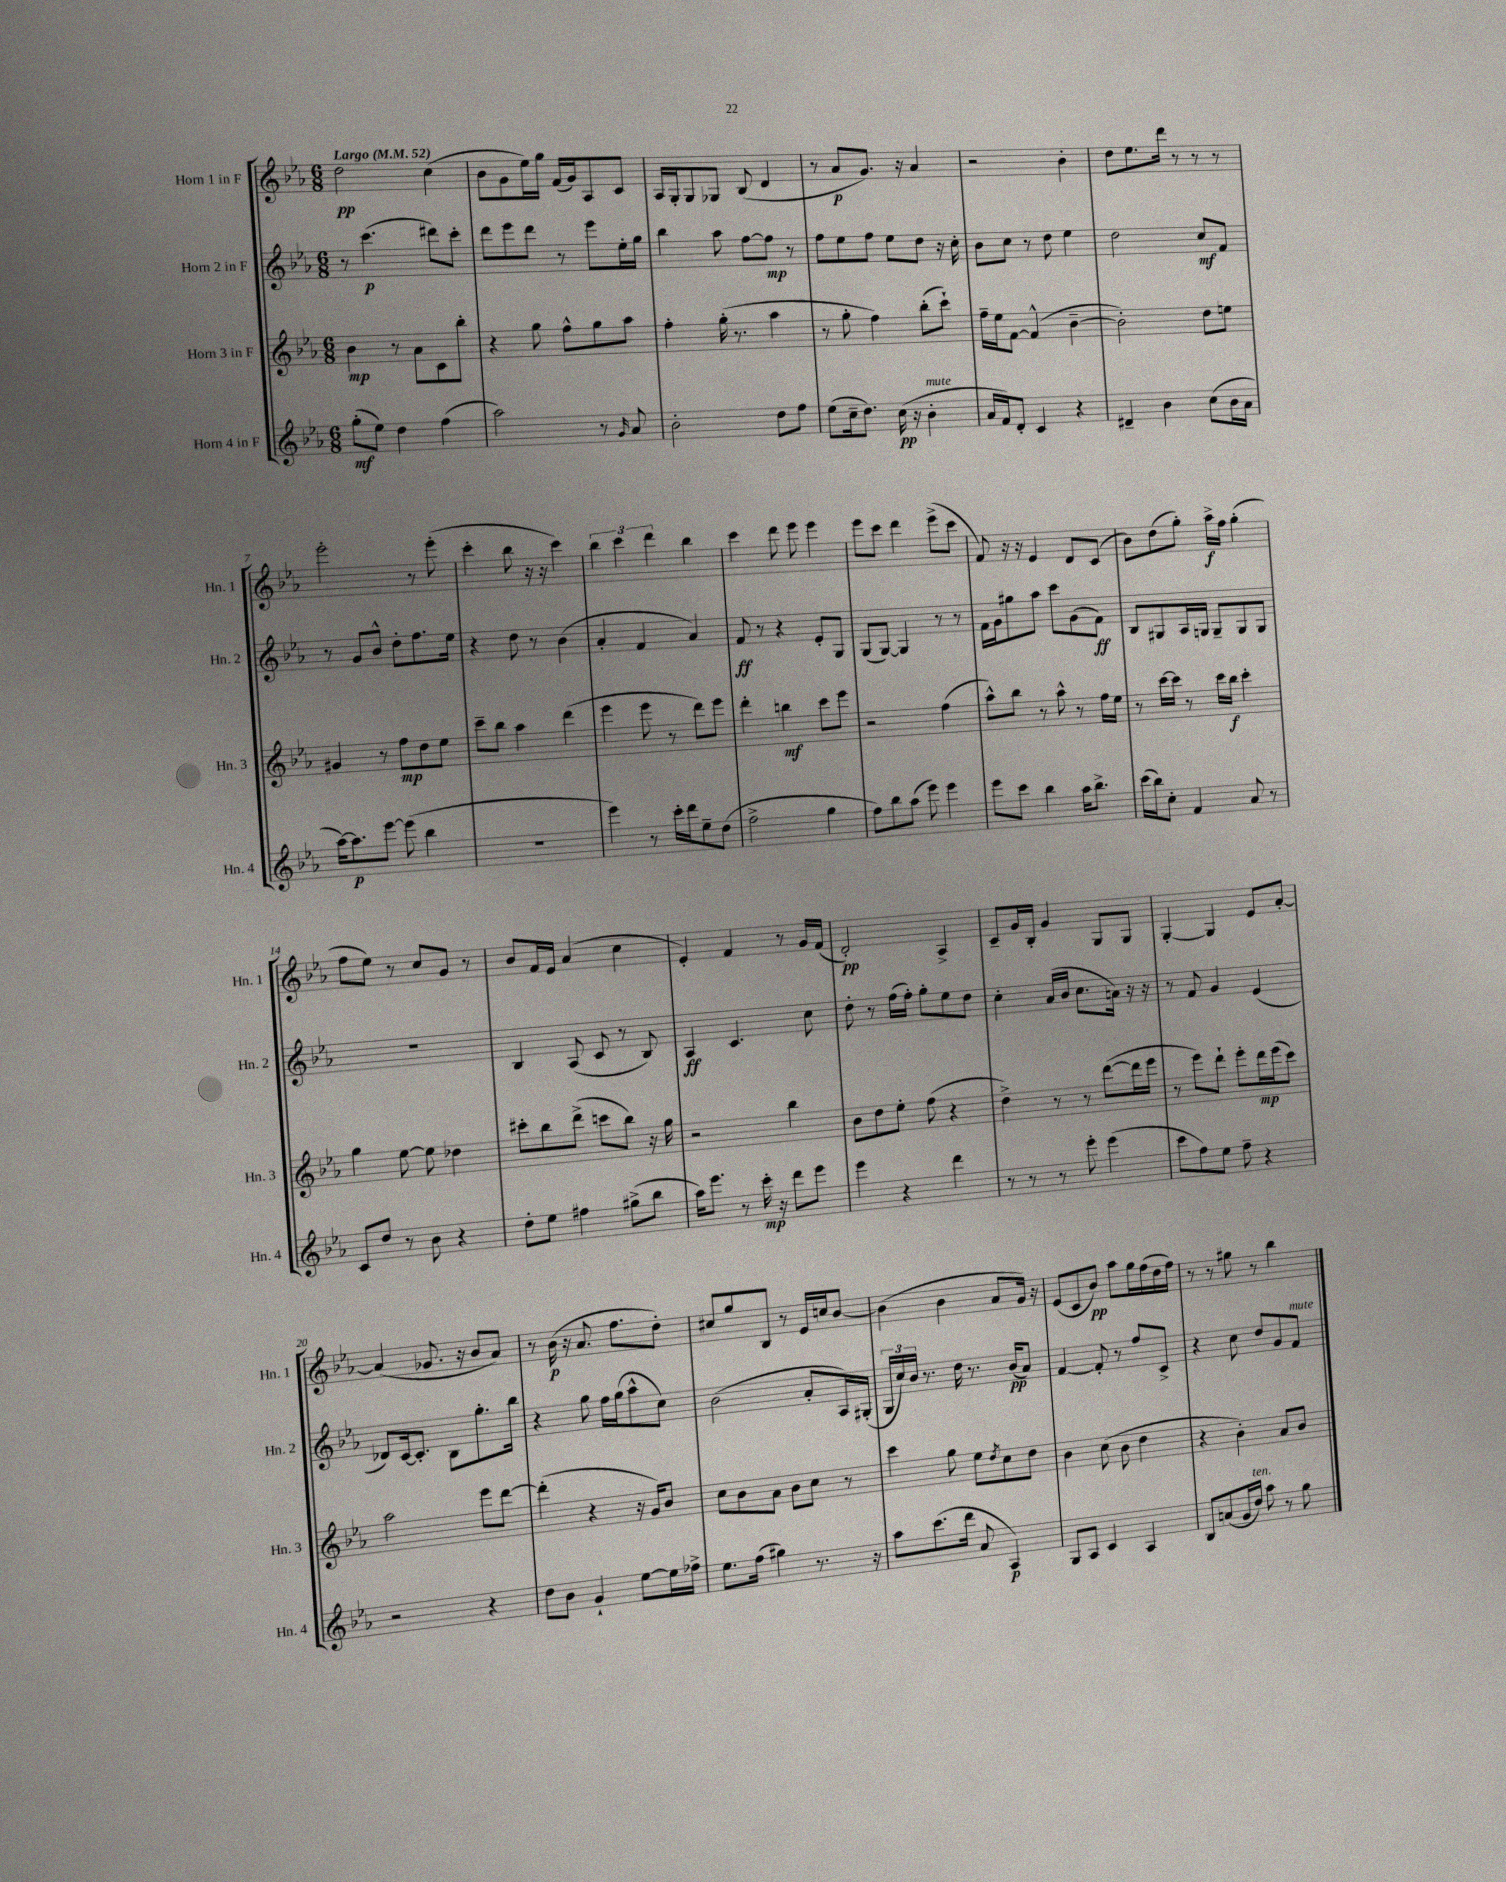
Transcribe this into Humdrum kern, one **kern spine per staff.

**kern	**kern	**kern	**kern
*staff4	*staff3	*staff2	*staff1
*clefG2	*clefG2	*clefG2	*clefG2
*k[b-e-a-]	*k[b-e-a-]	*k[b-e-a-]	*k[b-e-a-]
*M6/8	*M6/8	*M6/8	*M6/8
*MM52	*MM52	*MM52	*MM52
(8gg'	4b-	8r	2dd
8ee-)	.	(4.ccc	.
4dd	8r	.	.
.	8a-	.	.
(4ff	8c	8ddd#)	(4cc
.	8bb-'	8ccc'	.
=	=	=	=
2aa-)	4r	8ddd	8b-
.	.	8eee-	8g
.	8gg	8ddd	16ee-)
.	.	.	16gg
.	8ff^^	8r	(16f
.	.	.	16g)
8r	8gg	8eee-	8A-
16qqg	.	.	.
8a-	8aa-	16ee-'	8c
.	.	16gg	.
=	=	=	=
2b-'	4ff'	4bb-	16A-
.	.	.	16G'
.	.	.	8G
.	(16gg'	8aa-	8G-
.	8.r	.	.
.	.	[8ff	(8B-
8dd	4aa-	8ff]	4d
8ff	.	8r	.
=	=	=	=
(8ee-	8r	8ff	8r
16cc~	8gg'	8ee-	8a-
8.dd)	.	.	.
.	4ff)	8ff	8.g)
(16cc	.	8ee-	.
16r	.	.	16r
4b-'	(8bb-'	8dd	4a-
.	8ccc`)	16r	.
.	.	16cc'	.
=	=	=	=
16a-	16ff~	8b-	2r
16f)	16ee-	.	.
8d'	[8f	8cc	.
4c	(4f^^]	8r	.
.	.	8dd	.
4r	[4b-~	4ee-	4b-'
=	=	=	=
4d#~	2b-'])	2dd	8dd
.	.	.	8.ee-
4b-	.	.	.
.	.	.	16ddd
.	.	.	8r
(8cc	8dd	8cc	8r
16b-	8ee	8f	8r
16a-	.	.	.
=	=	=	=
[16aa-)	4g#	8r	2eee-'
8.aa-]	.	.	.
.	.	8g	.
[8eee-	8r	8b-^^	.
(8eee-]	8ff	8dd'	.
4bb-	8dd	8.ff	8r
.	8ee-	.	(8eee-'
.	.	16ee-	.
=	=	=	=
2.r	8ccc~	4r	4ccc'
.	8bb-	.	.
.	4aa-	8dd	8bb-
.	.	8r	16r
.	.	.	16r
.	(4ddd	(4b-	4ccc)
=	=	=	=
4eee-)	4eee-	4a-'	6bb-
.	.	.	6ccc
8r	8eee-	4f	.
.	.	.	6ddd
16ccc'	8r	.	.
16ddd	.	.	.
8ee-~	8ddd)	4a-)	4bb-
(8dd	8eee-	.	.
=	=	=	=
2ff^	4ddd'	8f	4ccc
.	.	8r	.
.	4bb	4r	8ddd
.	.	.	8eee-
4gg	8ccc	8e-'	4eee-
.	8eee-	8G	.
=	=	=	=
8ff)	2r	(8G	8eee-
8bb-	.	[8G)	8ccc
(8aa-	.	4G]	4ddd
8eee-)	.	.	.
4eee-	(4ff	8r	(8eee-^
.	.	8r	8ccc
=	=	=	=
8eee-	8aa-^^)	16f	8f)
.	.	16g	.
8ccc	8bb-	8gg#	16r
.	.	.	16r
4bb-	8r	8aa-	4e-
.	8aa-^^	8ccc	.
16aa-	8r	(8g	8d
8.bb-^	.	.	.
.	16ff	8f)	(8c
.	16ee-	.	.
=	=	=	=
(16ccc	8r	8B-	8b-)
16bb-)	.	.	.
8cc'	[16ccc	8G#	(8dd
.	16ccc]	.	.
4f	8r	16A-	8gg')
.	.	16G	.
.	16ccc	8G~	16aa-^
.	16bb-	.	16ff
8a-	4ccc'	8G	(4gg'
8r	.	8G	.
=	=	=	=
8c	4gg	2.r	8ff
8dd	.	.	8ee-)
8r	[8ee-	.	8r
8b-	8ee-]	.	8cc
4r	4dd-	.	8g
.	.	.	8r
=	=	=	=
8dd'	8ccc#'	4B-	8b-
8ee-	8bb-	.	16f
.	.	.	16e-
4ff#	(8ddd^	(8A-	(4a-
.	8ccc	8c	.
(8gg#^	8bb-)	8r	4cc
8bb-	16r	8B-)	.
.	16gg	.	.
=	=	=	=
16aa-)	2r	4A-	4e-')
8.eee-	.	.	.
8r	.	4.c	4f
16ccc'	.	.	.
16r	.	.	.
8ddd	4bb-	.	8r
8eee-	.	8cc	16g
.	.	.	(16f
=	=	=	=
4eee-	8b-	8dd'	2d')
.	8dd	8r	.
4r	8ee-'	(16ff	.
.	.	16ff')	.
.	(8ff	8gg'	.
4ddd	4r	8ee-	4A-^
.	.	8dd	.
=	=	=	=
8r	4dd^)	4cc'	8c~
8r	.	.	16g
.	.	.	16B-'
8r	8r	(16a-	4g
.	.	16b-	.
8eee-'	8r	8.cc	.
(4eee-	([8ddd	.	8G
.	.	16a)	.
.	16ddd]	16r	8G
.	16eee-	16r	.
=	=	=	=
8ccc	8r	8r	[4G'
8ff)	8eee-)	8f	.
8ee-	8ddd`	4g	4G]
8ff~	8eee-'	.	.
4r	16ddd	(4e-	8e-
.	(16eee-	.	.
.	8ccc)	.	[8a-'
=	=	=	=
2r	2aa-	8d-)	(4a-]
.	.	[16c	.
.	.	8.c']	.
.	.	.	8.g-
.	.	8B-	.
.	.	.	16r
4r	8eee-	8.gg'	8b-
.	[8ddd	.	8a-)
.	.	16bb-	.
=	=	=	=
8dd	(4ddd']	4r	8r
8b-	.	.	(16b-
.	.	.	16r
4g`	4r	8gg	8.a-
.	.	16ff	.
.	.	(16gg	8.ff
[8ee-	16r	8aa-^^	.
.	16g)	.	.
16ee-]	8b-	8cc)	8dd')
16ff-^	.	.	.
=	=	=	=
8.ee-	8cc	(2b-	8cc#
.	8b-	.	8gg
(16ff	.	.	.
4gg#)	8a-	.	8B-
.	8b-	.	8r
8.r	8cc	8a-'	16e-
.	.	.	16cc
.	8r	16A-)	[8b-
16r	.	(16G#'	.
=	=	=	=
8aa-	4ccc	24G	(4b-]
.	.	24cc)	.
.	.	24b-	.
(8.ccc	.	8.r	.
.	8gg	.	4b-
16ddd	.	16dd	.
8a-	8ee-	8.r	.
.	8qdd	.	.
4A-)	8cc	.	8a-
.	.	(16b-	.
.	8dd	8a-)	16g)
.	.	.	16r
=	=	=	=
8G	4b-	[4f	(8e-
8A-	.	.	8c
4c	(8cc	8f']	8b-)
.	8b-	8r	8aa-
4A-	4dd	8ff	16gg
.	.	.	(16ff
.	.	8c^	16dd
.	.	.	16ff)
=	=	=	=
8B-	4r	4r	8r
(8a	.	.	8r
16g	4b-')	8cc	8gg#
16dd)	.	.	.
8aa-	.	8dd	8r
8r	8a-	8g	4bb-
8gg	8b-	8f	.
==	==	==	==
*-	*-	*-	*-
